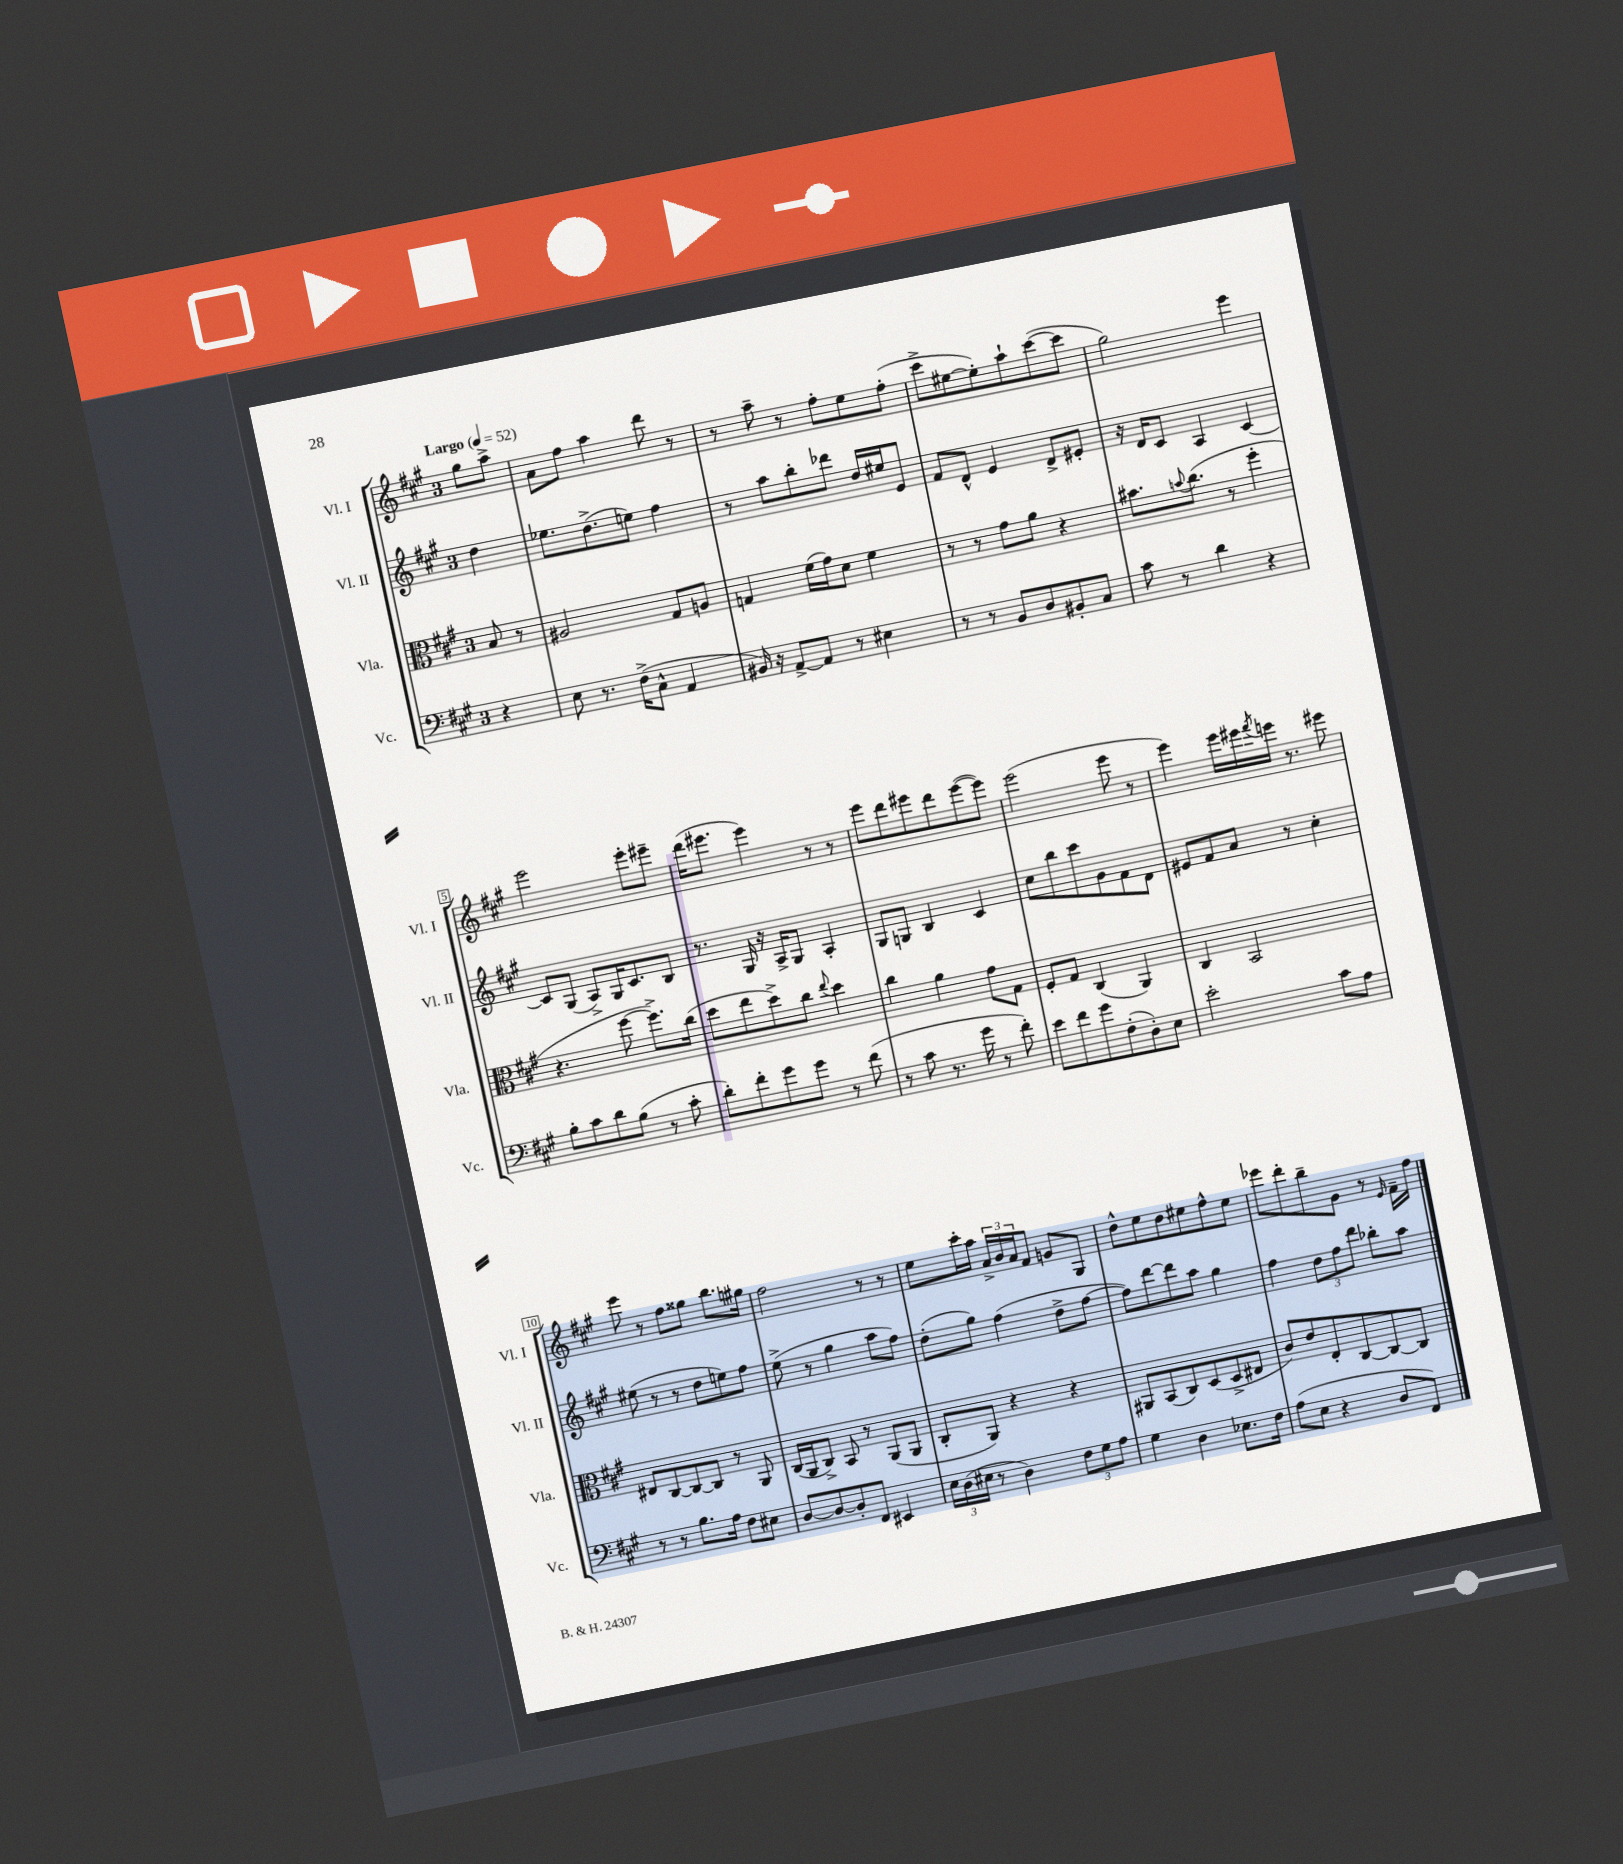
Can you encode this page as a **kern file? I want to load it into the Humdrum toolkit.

**kern	**kern	**kern	**kern
*staff4	*staff3	*staff2	*staff1
*clefF4	*clefC3	*clefG2	*clefG2
*k[f#c#g#]	*k[f#c#g#]	*k[f#c#g#]	*k[f#c#g#]
*M3/4	*M3/4	*M3/4	*M3/4
*MM52	*MM52	*MM52	*MM52
4r	8B/	4dd\	8gg#\L
.	8r	.	8aa^\J
=	=	=	=
8E\	2A#/	8.ee-\L	8a\L
8.r	.	.	8ff#\J
.	.	(8.dd^\	.
.	.	.	4aa\
(16F#^\LK	.	.	.
8C#^^\J	.	8ee\J)	.
4AA/	8G#/L	4ff#\	8ddd\
.	8A/J	.	8r
=	=	=	=
16BB#/)	4G/	8r	8r
16r	.	.	.
[8AA^/L	.	8aa\L	8aa~\
8AA/]J	(16f#\LL	8bb'\	8r
.	16g#\J)	.	.
8r	8d\J	8ddd-\J	8ff#'\L
4E#\	4f#\	16dd/LL	8ee\
.	.	16ee#/J	.
.	.	8e/J	(8ff#'\J
=	=	=	=
8r	8r	8f#/L	8ccc#^\L
8r	8r	8d^^/J	[8ee#\
8BB/L	8g#\L	4e/	8ee#'\])
8D/	8a\J	.	8aa`\
8BB#'/	4r	8d^/L	([8ccc#\
8C#/J	.	8e#'/J	8ccc#\]J
=	=	=	=
8c#\	8.b#\L	16r	2gg#\)
.	.	16d/LK	.
8r	.	8c#/J	.
.	8qqb/	.	.
.	(8.cc#\J	.	.
4d\	.	4A/	.
.	8r	.	.
4r	4ff#'\	[4c#/	4eee\
=	=	=	=
8B'\L	4.r	8c#/]L	2eee\
8c#\	.	(8G#/J	.
8d\	.	8A^/L)	.
(8B\J	[8ff#\	16G#/K	.
.	.	8.c#/	.
8r	8.ff#^\]L)	.	8eee'\L
8c#'\	.	8B/J	8eee#~\J
.	(16cc#\Jk	.	.
=	=	=	=
8d'\L)	8dd\L	8.r	(16ddd\LK
.	.	.	8.eee#\J
8f#'\	8ee\	.	.
.	.	16G#/	.
8g#\	8dd^\)	16r	4eee#\)
.	.	16A^/LK	.
8g#\J	8cc#\J	8G#/J	.
.	8qqee/	.	.
8r	4dd\	4A'/	8r
(8f#\	.	.	8r
=	=	=	=
8r	4cc#\	8G#/L	8eee\L
8c#\	.	8G/J	8ddd\
8.r	4a\	4B/	8eee#\
.	.	.	8ddd\
16g#\	.	.	.
8r	8g#\L	4c#/	([8eee#\
8f#'\)	8G#\J	.	8eee#\]J)
=	=	=	=
8e\L	8F#'/L	8cc#\L	(2eee\
8f#\	8G#/J	8bb\	.
8g#\	(4C#/	8ccc#\	.
(8F#'\	.	8g#\	.
8D'\)	4AA/)	8f#\	8eee\
8E\J	.	8d\J	8r
=	=	=	=
2e'\	4C#/	8e#/L	4eee\)
.	.	8f#/	.
.	2BB/	8a/J	16eee\LL
.	.	.	16eee#\
.	.	.	8qfff#/
.	.	8r	16eee\JJ
.	.	.	8.r
8c#\L	.	4cc#'\	.
8A\J	.	.	8eee#\
=	=	=	=
8r	8E#/L	(8ee#\	8eee\
8r	[8C#/	8r	8r
8.B\L	8C#/_	8r	8ff#\L
.	8C#/]J	8dd\L	8gg##\J
16A\Jk	.	.	.
8F#\L	8r	8ee\)	8.bb\L
8E#\J	8AA/	8ff#\J	.
.	.	.	16gg#\Jk
=	=	=	=
[8D/L	(16C#/LL	(8ee^\	2ff#\
.	16AA/J	.	.
8D/_	8C#^/J)	8r	.
8D'/]	8BB/	4gg#\	.
8FF#/J	8r	.	.
4EE#/	(8AA/L	8aa\L	8r
.	8AA/J	8ff#\J)	8r
=	=	=	=
24E\LL	8C#'/L	(8dd'\L	8ee\L
(24D\	.	.	.
24E#\JJ	.	.	.
8r	8AA/J)	8gg#\J)	16ccc#'\L
.	.	.	16aa\JJ
4D\)	4r	(4ff#\	24a^/LL
.	.	.	24b/
.	.	.	24a/J
.	.	.	8f#/J
12F#\L	4r	8dd^\L	8g/L
12G#\	.	.	.
.	.	[8ff#\J	8G#/J
12A\J	.	.	.
=	=	=	=
4G#\	8AA#/L	8ff#\]L)	8dd^^\L
.	(8BB/	[8ddd\	8ee\
4D\	8C#/)	8ddd\]	8dd\
.	(8D/	8aa\J	8ee#\
8.E-\L	8D^/	4gg#\	8ff#^^\
.	8E#/J	.	8ee#\J
16F#\Jk	.	.	.
=	=	=	=
(8A\L	8c#/L)	4ff#\	8eee-\L
8E\J	8e/	.	8ddd'\
4r	8E'/	12dd\L	8bb~\
.	.	12ff#\	.
.	[8C#/	.	8g#\J
.	.	12ddd\J	.
8D/L	8C#/_	8bb-'\L	8r
.	.	.	16qqe/
8FF#/J)	8C#/]J	8aa\J	16f#~\LL
.	.	.	16ff#\JJ
==	==	==	==
*-	*-	*-	*-
